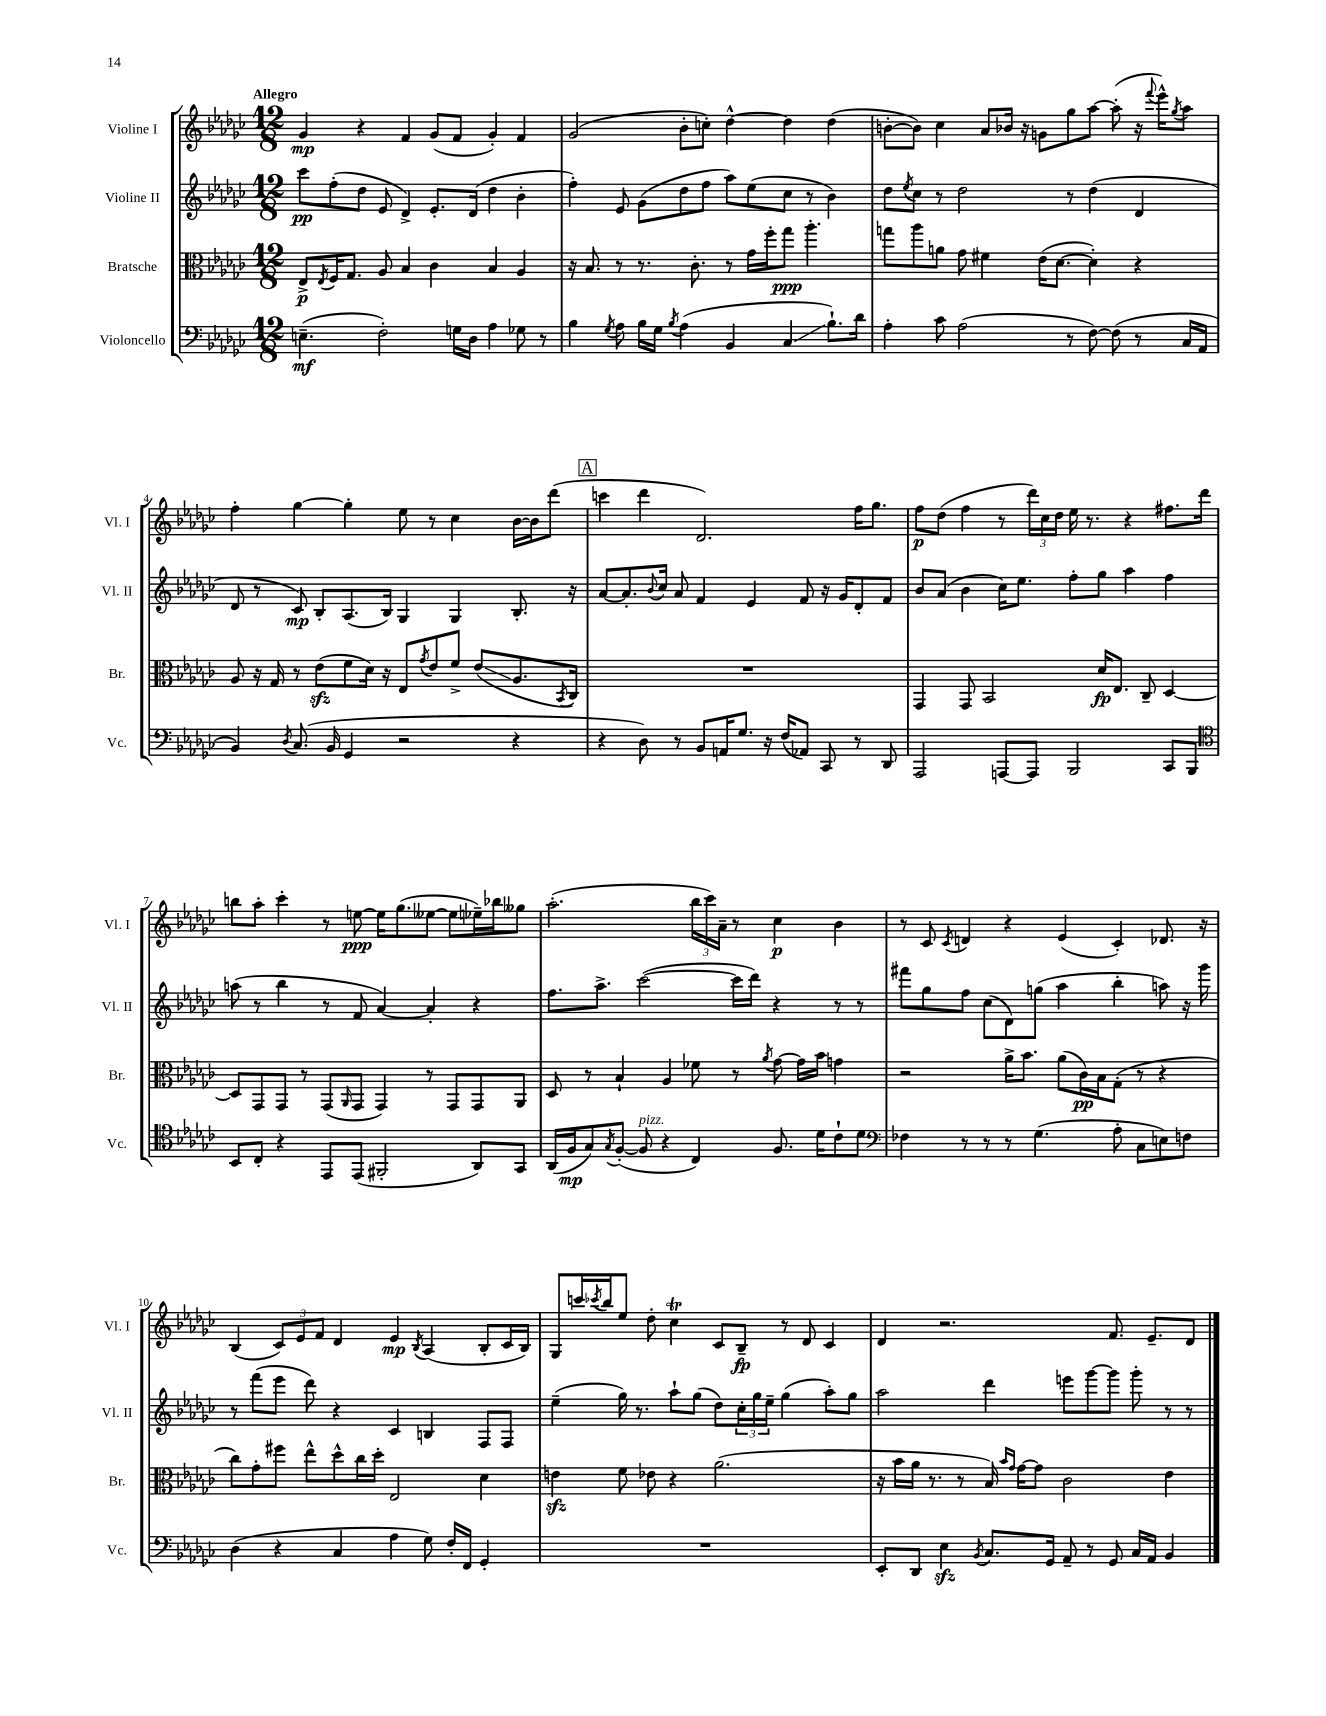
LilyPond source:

<<
\new StaffGroup <<
\new Staff = "s0" \with { instrumentName = "Violine I" shortInstrumentName = "Vl. I" } {
    \clef treble \key ges \major \numericTimeSignature \time 12/8 \tempo "Allegro"
    ges'4\mp r4 f'4 ges'8( f'8 ges'4-.) f'4 |
    ges'2( bes'8-. c''8-.) des''4~-^ des''4 des''4( |
    b'8~-. b'8) ces''4 aes'8 bes'16 r16 g'8 ges''8 aes''8~ aes''8-.( r16 \appoggiatura { f'''8 } ees'''16-^) \acciaccatura { ges''8 } aes''8 |
    f''4-. ges''4~ ges''4-. ees''8 r8 ces''4 bes'16~ bes'16 des'''8( |
    \mark \markup { \box "A" } c'''4 des'''4 des'2.) f''16 ges''8. |
    f''8\p des''8( f''4 r8 \tuplet 3/2 { des'''16) ces''16 des''16 } ees''16 r8. r4 fis''8. des'''16 |
    b''8 aes''8-. ces'''4-. r8 e''8~\ppp e''16 ges''8.( eeses''8~ eeses''8 ees''16--) bes''16 geses''8 |
    aes''2.-.( \tuplet 3/2 { bes''16 ces'''16) aes'16-- } r8 ces''4\p bes'4 |
    r8 ces'8 \acciaccatura { ces'8 } d'4 r4 ees'4( ces'4-.) des'8. r16 |
    bes4( \tuplet 3/2 { ces'8) ees'8 f'8 } des'4 ees'4\mp \acciaccatura { bes8 } aes4( bes8-. ces'16 bes16) |
    ges8 c'''16 \acciaccatura { ces'''8 } bes''16 ees''8 des''8-. ces''4\trill ces'8 bes8--\fp r8 des'8 ces'4 |
    des'4 r2. f'8. ees'8.-- des'8 \bar "|." |
}
\new Staff = "s1" \with { instrumentName = "Violine II" shortInstrumentName = "Vl. II" } {
    \clef treble \key ges \major \numericTimeSignature \time 12/8
    ces'''8\pp f''8-.( des''8 ees'8 des'4->) ees'8.-. des'16( des''4 bes'4-. |
    f''4-.) ees'8 ges'8( des''8 f''8 aes''8) ees''8( ces''8 r8 bes'4) |
    des''8 \acciaccatura { ees''8 } ces''8 r8 des''2 r8 des''4( des'4 |
    des'8 r8 ces'8\mp) bes8-. aes8.( bes16) ges4 ges4 bes8.-. r16 |
    \mark \markup { \box "A" } aes'8~ aes'8.-. \appoggiatura { bes'8 } ces''16 aes'8 f'4 ees'4 f'8 r16 ges'16 des'8-. f'8 |
    bes'8 aes'8( bes'4 ces''16) ees''8. f''8-. ges''8 aes''4 f''4 |
    a''8( r8 bes''4 r8 f'8 aes'4~) aes'4-. r4 |
    f''8. aes''8.-> ces'''2~( ces'''16 des'''16) r4 r8 r8 |
    fis'''8 ges''8 f''8 ces''8( des'8) g''8( aes''4 bes''4-. a''8) r16 ges'''16 |
    r8 f'''8( ees'''8 des'''8) r4 ces'4 b4 f8 f8 |
    ees''4--( ges''16) r8. aes''8-! ges''8( des''8) \tuplet 3/2 { ces''16-. ges''16 ees''16-- } ges''4( aes''8-.) ges''8 |
    aes''2 des'''4 e'''8 ges'''8~ ges'''8 ges'''8-. r8 r8 \bar "|." |
}
\new Staff = "s2" \with { instrumentName = "Bratsche" shortInstrumentName = "Br." } {
    \clef alto \key ges \major \numericTimeSignature \time 12/8
    ees8->\p \acciaccatura { ees8 } f16 ges8. aes8 bes4 ces'4 bes4 aes4 |
    r16 bes8. r8 r8. ces'8.-. r8 ges'16 f''16-. ges''8\ppp aes''4.-. |
    g''8 aes''8 a'8 ges'8 fis'4 ees'16( des'8.~ des'4-.) r4 |
    aes8 r16 ges16 r8 ees'8\sfz( f'8 des'16) r16 ees8 \acciaccatura { ges'8 } ees'8 f'8-> ees'8\glissando( aes8. \acciaccatura { bes,8 } ces16) |
    \mark \markup { \box "A" } R1. |
    ges,4 ges,8 bes,2 des'16\fp ees8. ces8-- des4~ |
    des8 ges,8 ges,8 r8 ges,8( \grace { aes,16 } ges,8 ges,4) r8 ges,8 ges,8 aes,8 |
    des8 r8 bes4-! aes4 fes'8 r8 \acciaccatura { aes'8 } ges'8~ ges'16 bes'16 g'4 |
    r2 aes'16-> bes'8. aes'8( ces'16\pp) bes16 ges8-.( r8 r4 |
    ces''8) ges'8-. fis''8 ees''8-^ des''8-^ ces''16 des''16-. ees2 des'4 |
    e'4\sfz f'8 ees'8 r4 aes'2.( |
    r16 bes'16 aes'16 r8. r8 bes16) \grace { bes'16 ges'16 } ges'16~ ges'8 ces'2 ees'4 \bar "|." |
}
\new Staff = "s3" \with { instrumentName = "Violoncello" shortInstrumentName = "Vc." } {
    \clef bass \key ges \major \numericTimeSignature \time 12/8
    e4.--\mf( f2-.) g16 des16 aes4 ges8 r8 |
    bes4 \acciaccatura { ges8 } aes8 bes16 ges16 \acciaccatura { bes8 } aes4( bes,4 ces4\glissando bes8.-!) des'16 |
    aes4-. ces'8 aes2( r8 f8~) f8( r8 ces16 aes,16 |
    bes,4) \acciaccatura { des8 } ces8.( bes,16 ges,4 r2 r4 |
    \mark \markup { \box "A" } r4 des8) r8 bes,8 a,16 ges8. r16 f16( aes,8) ces,8 r8 des,8 |
    aes,,2 a,,8~ a,,8 bes,,2 ces,8 bes,,8 |
    \clef tenor bes,8 ces8-. r4 ees,8 ees,8( fis,2-. aes,8) ges,8 |
    aes,16( f16\mp ges8) \acciaccatura { ges8 } f8~-.( f8^\markup { \italic "pizz." } r4 ces4) f8. des'16 ces'8-! des'8 |
    \clef bass fes4 r8 r8 r8 ges4.( aes8-. ces8 e8) f8 |
    des4( r4 ces4 aes4 ges8) f16-. f,16 ges,4-. |
    R1. |
    ees,8-. des,8 ees4\sfz \acciaccatura { bes,8 } ces8. ges,16 aes,8-- r8 ges,8 ces16 aes,16 bes,4 \bar "|." |
}
>>
>>
